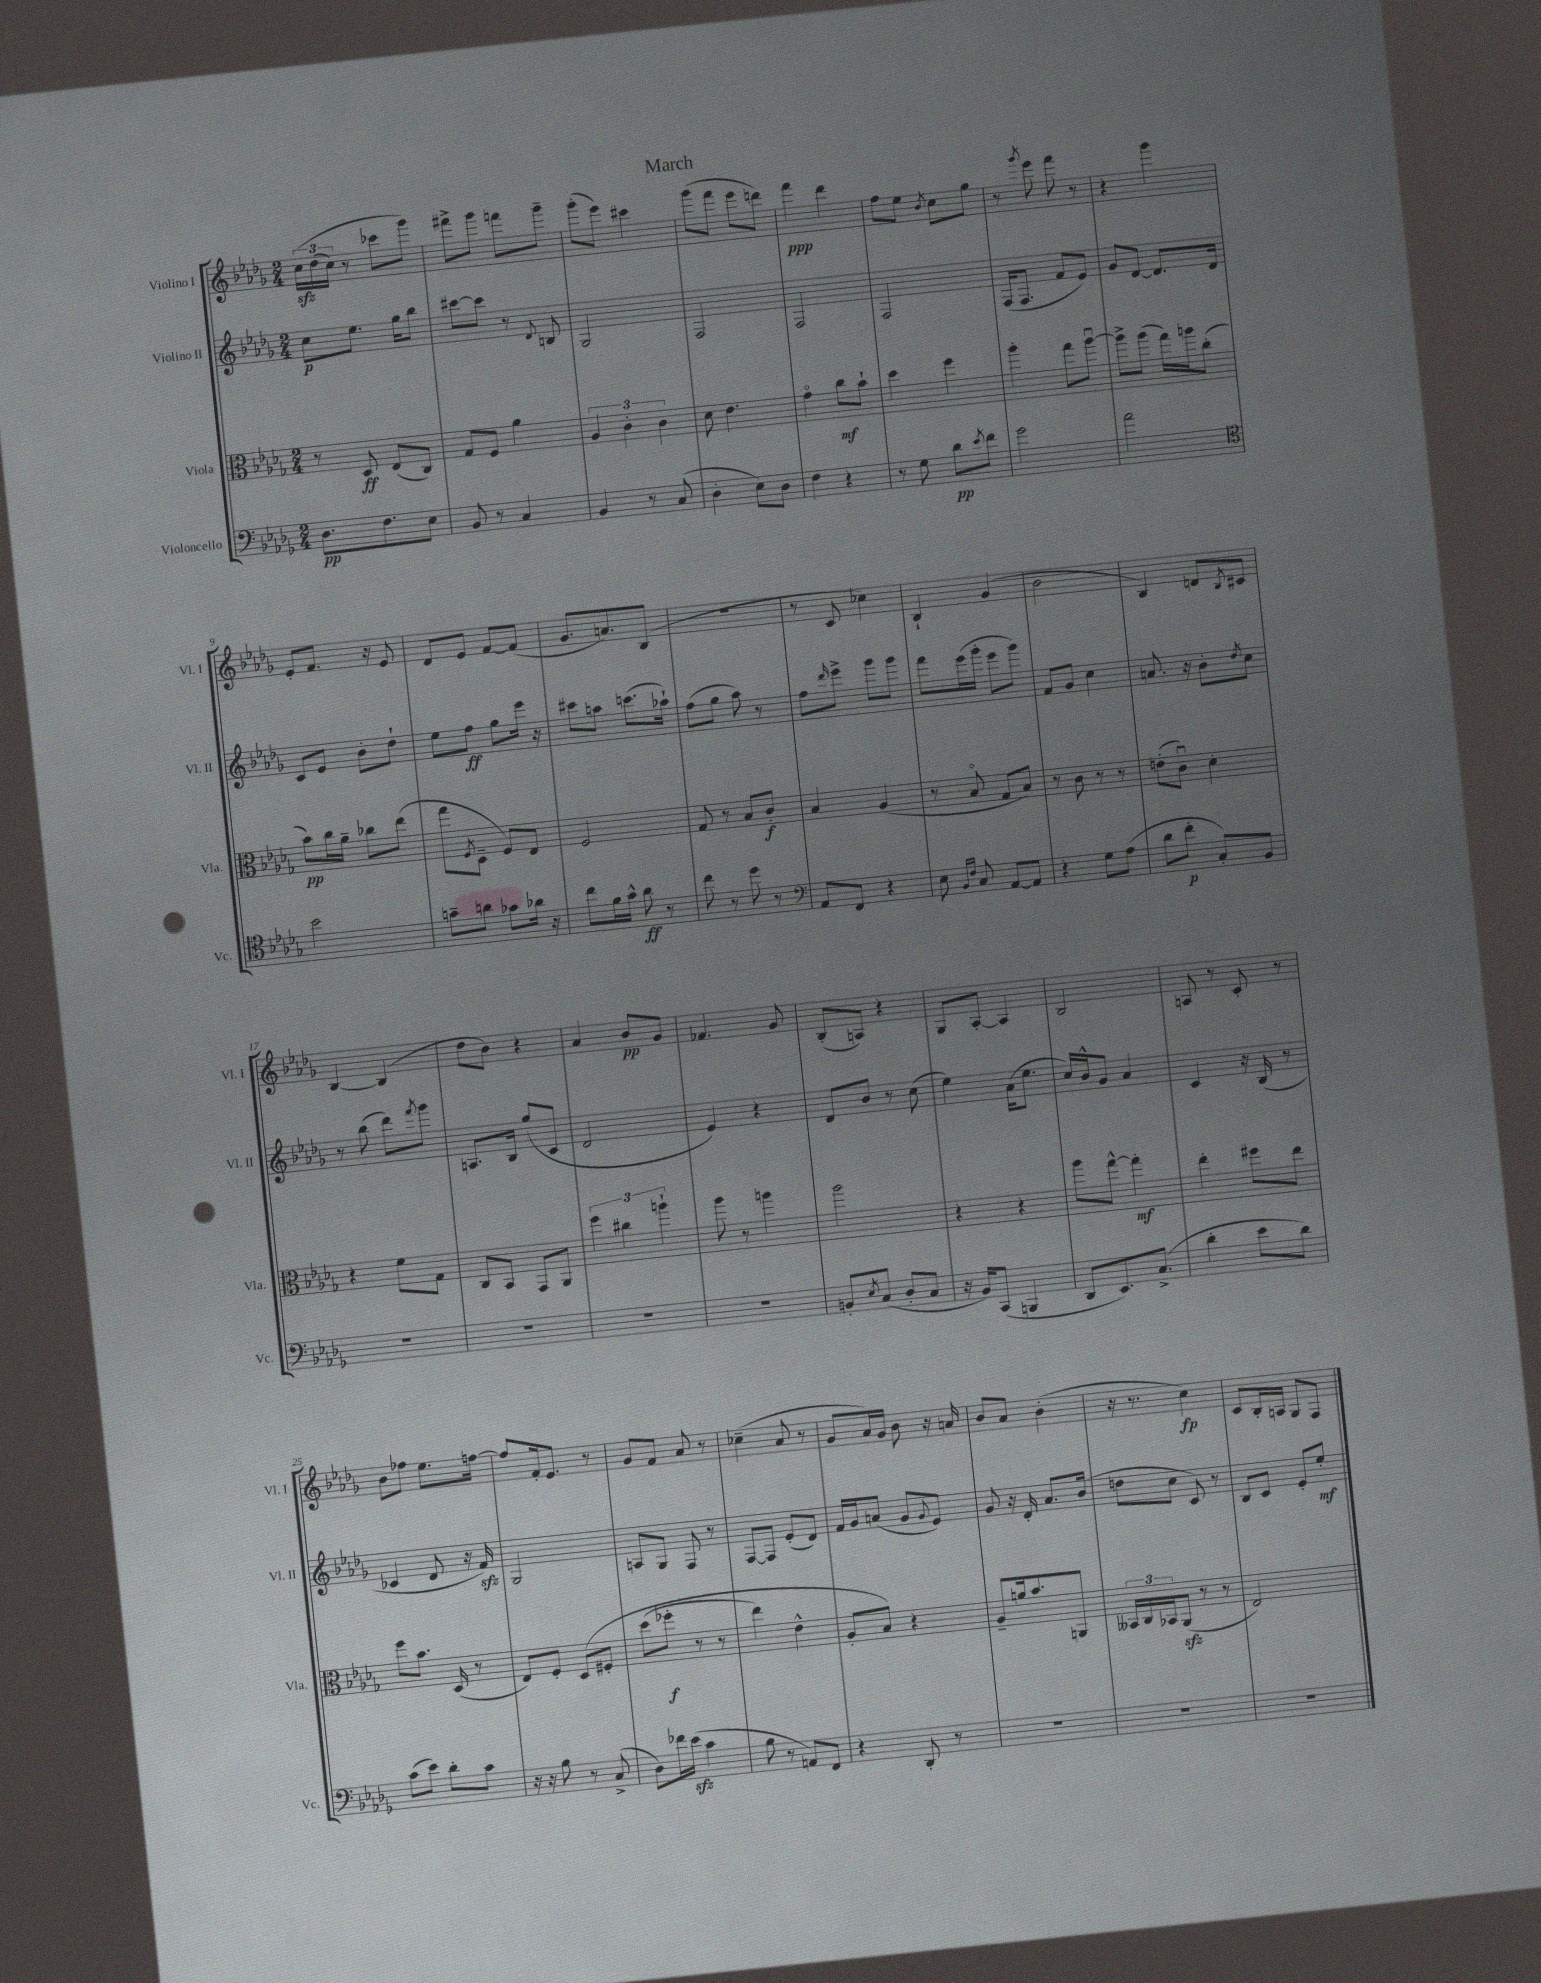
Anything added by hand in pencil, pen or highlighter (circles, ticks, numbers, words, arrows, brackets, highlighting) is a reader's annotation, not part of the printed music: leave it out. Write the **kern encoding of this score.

**kern	**dynam	**kern	**dynam	**kern	**dynam	**kern	**dynam
*part4	*part4	*part3	*part3	*part2	*part2	*part1	*part1
*staff4	*staff4	*staff3	*staff3	*staff2	*staff2	*staff1	*staff1
*I"Violoncello	*	*I"Viola	*	*I"Violino II	*	*I"Violino I	*
*I'Vc.	*	*I'Vla.	*	*I'Vl. II	*	*I'Vl. I	*
*clefF4	*	*clefC3	*	*clefG2	*	*clefG2	*
*k[b-e-a-d-g-]	*	*k[b-e-a-d-g-]	*	*k[b-e-a-d-g-]	*	*k[b-e-a-d-g-]	*
*M2/4	*	*M2/4	*	*M2/4	*	*M2/4	*
=1	=1	=1	=1	=1	=1	=1	=1
8.D-\L	pp	8r	.	8cc\L	p	(24cczz\LL	.
.	.	.	.	.	.	(24dd-\	.
.	.	.	.	.	.	24cc\JJ)	.
.	.	8D-/	ff	8.ee-\J	.	8r	.
8.F\	.	.	.	.	.	.	.
.	.	(8E-/L	.	.	.	8ccc-X\L	.
.	.	.	.	16gg-\KL	.	.	.
8E-\J	.	8C/J)	.	8bb-\J	.	8ggg-\J)	.
=2	=2	=2	=2	=2	=2	=2	=2
8BB-/	.	8G-/L	.	[8ccc#X\L	.	8fff#X^\L	.
8r	.	8F/J	.	8ccc#\J]	.	8ggg-\J	.
4C/	.	4a-\	.	8r	.	8fffn\L	.
.	.	.	.	8qqd-/	.	.	.
.	.	.	.	8Bn/	.	8ggg-~\J	.
=3	=3	=3	=3	=3	=3	=3	=3
4BB-/	.	6A-/	.	2G-/	.	(8ggg-'\L	.
.	.	.	.	.	.	8eee-\J)	.
.	.	6c'\	.	.	.	.	.
8r	.	.	.	.	.	4ccc#X\	.
.	.	6c\	.	.	.	.	.
(8C/	.	.	.	.	.	.	.
=4	=4	=4	=4	=4	=4	=4	=4
4D-'\	.	8d-\	.	2F/	.	(8ggg-\L	.
.	.	4.e-\	.	.	.	8fff\J	.
8E-\L)	.	.	.	.	.	8eee-\L	.
8D-\J	.	.	.	.	.	8dddn\J)	.
=5	=5	=5	=5	=5	=5	=5	=5
4F\	.	4g-\	.	2F/	.	4fff\	ppp
4r	.	8cc\L	mf	.	.	4ddd-\	.
.	.	8b-`\J	.	.	.	.	.
=6	=6	=6	=6	=6	=6	=6	=6
8r	.	4dd-\	.	2F/	.	8ff\L	.
8G-\	.	.	.	.	.	8ee-\J	.
.	.	.	.	.	.	8qb-/	.
8d-\L	pp	4ff\	.	.	.	8cc\L	.
8qe-/	.	.	.	.	.	.	.
8f\J	.	.	.	.	.	8gg-\J	.
=7	=7	=7	=7	=7	=7	=7	=7
2g-\	.	4aa-'\	.	(16F/KL	.	8r	.
.	.	.	.	8.F/J	.	.	.
.	.	.	.	.	.	8qggg-/	.
.	.	.	.	.	.	8eee-\	.
.	.	8gg-\L	.	8f/L	.	8fff\	.
.	.	[8aa-u\J	.	8e-/J)	.	8r	.
=8	=8	=8	=8	=8	=8	=8	=8
2a-\	.	8aa-^\L]	.	8g-/L	.	4r	.
.	.	(8aa-\J	.	[8d-/J	.	.	.
.	.	16gg-\LL)	.	8.d-/L]	.	4ggg-\	.
.	.	16aan\J	.	.	.	.	.
.	.	(8cc'\J	.	.	.	.	.
.	.	.	.	16d-/Jk	.	.	.
!!LO:LB:g=z
=9	=9	=9	=9	=9	=9	=9	=9
*clefC4	*	*	*	*	*	*	*
2b-\	.	8b-\L)	pp	8c/L	.	8e-'/L	.
.	.	16cc\L	.	8e-/J	.	8.f/J	.
.	.	16a-~\JJ	.	.	.	.	.
.	.	8cc-X\L	.	8b-'\L	.	.	.
.	.	.	.	.	.	16r	.
.	.	(8ee-\J	.	8dd-`\J	.	8e-/	.
=10	=10	=10	=10	=10	=10	=10	=10
8gn~\L	.	8gg-\L	.	8ee-\L	.	8d-/L	.
.	.	8qF/	.	.	.	.	.
8an\J	.	8D-~\J	.	8ff\J	ff	8e-/J	.
8g-X\L	.	8F/L)	.	8gg-\L	.	[8f/L	.
16a-X\Jk	.	8E-/J	.	16eee-\Jk	.	(8f/J]	.
16r	.	.	.	16r	.	.	.
=11	=11	=11	=11	=11	=11	=11	=11
8cc\L	.	2F/	.	8ccc#X\L	.	8.g-/L	.
16f\L	.	.	.	8aan\J	.	.	.
16g-^^\JJ	.	.	.	.	.	8.an/)	.
8a-\	ff	.	.	(8.cccn\L	.	.	.
8r	.	.	.	.	.	(8B-/J	.
.	.	.	.	16aa-X`\Jk)	.	.	.
=12	=12	=12	=12	=12	=12	=12	=12
8cc\	.	8G-/	.	(8ff\L	.	2r	.
8r	.	8r	.	8gg-\J	.	.	.
8dd-\	.	8B-/L	.	8aa-\)	.	.	.
8r	.	8c'/J	f	8r	.	.	.
=13	=13	=13	=13	=13	=13	=13	=13
*clefF4	*	*	*	*	*	*	*
8AA-/L	.	4B-/	.	8ff\L	.	8r	.
.	.	.	.	16qqddd-/	.	.	.
8FF/J	.	.	.	8eee-^\J	.	8c/	.
4r	.	(4A-/	.	8ggg-\L	.	4cc-X\)	.
.	.	.	.	8ggg-\J	.	.	.
=14	=14	=14	=14	=14	=14	=14	=14
8E-\	.	8r	.	8fff\L	.	4B-`/	.
16qqBB-/LL	.	.	.	.	.	.	.
16qqF/JJ	.	.	.	.	.	.	.
8C/	.	8B-/	.	(16eee-\L	.	.	.
.	.	.	.	16ggg-'\JJ	.	.	.
[8AA-/L	.	8G-/L	.	8eee-\L	.	(4g-/	.
8AA-/J]	.	8B-/J)	.	8ggg-\J)	.	.	.
=15	=15	=15	=15	=15	=15	=15	=15
4r	.	8r	.	8f/L	.	2b-\	.
.	.	8c\	.	8g-/J	.	.	.
8G-\L	.	8r	.	4cc\	.	.	.
(8A-\J	.	8r	.	.	.	.	.
=16	=16	=16	=16	=16	=16	=16	=16
8d-\L	.	(8en'\L	.	8.an/	.	4B-/)	.
8f'\J	p	8cu\J)	.	.	.	.	.
.	.	.	.	16r	.	.	.
8C'/L)	.	4d-'\	.	8b-'\L	.	8dn/L	.
.	.	.	.	8qdd-/	.	8qB-/	.
8BB-/J	.	.	.	8cc\J	.	8c#X/J	.
!!LO:LB:g=z
=17	=17	=17	=17	=17	=17	=17	=17
2r	.	4r	.	8r	.	[4B-/	.
.	.	.	.	(8bb-\	.	.	.
.	.	8f\L	.	8ddd-\L)	.	(4B-/]	.
.	.	.	.	8qfff/	.	.	.
.	.	8G-\J	.	8ggg-\J	.	.	.
=18	=18	=18	=18	=18	=18	=18	=18
2r	.	8C/L	.	8.An/L	.	8dd-\L	.
.	.	8BB-/J	.	.	.	8b-\J)	.
.	.	.	.	16B-/Jk	.	.	.
.	.	8GG-/L	.	(8gg-/L	.	4r	.
.	.	8AA-/J	.	8c/J	.	.	.
=19	=19	=19	=19	=19	=19	=19	=19
2r	.	6ff\	.	2d-/	.	4a-/	.
.	.	6cc#X\	.	.	.	.	.
.	.	.	.	.	.	8b-/L	pp
.	.	6aan`\	.	.	.	.	.
.	.	.	.	.	.	8g-/J	.
=20	=20	=20	=20	=20	=20	=20	=20
2r	.	8aa-\	.	4e-/)	.	4.f-X/	.
.	.	8r	.	.	.	.	.
.	.	4aan\	.	4r	.	.	.
.	.	.	.	.	.	8g-/	.
=21	=21	=21	=21	=21	=21	=21	=21
8BBn'/L	.	2aa-\	.	8d-/L	.	(8B-'/L	.
8qE-/	.	.	.	.	.	.	.
(8C/J	.	.	.	8b-/J	.	8An/J)	.
8D-'/L	.	.	.	8r	.	4r	.
8C/J	.	.	.	(8cc\	.	.	.
=22	=22	=22	=22	=22	=22	=22	=22
16r	.	4r	.	4ee-\)	.	8G-/L	.
16BB-/KL)	.	.	.	.	.	.	.
(8CC/J	.	.	.	.	.	[8A-'/J	.
4BBBn/	.	4r	.	(16a-\KL	.	4A-/]	.
.	.	.	.	8.ee-\J	.	.	.
=23	=23	=23	=23	=23	=23	=23	=23
8DD-/L	.	8aa-\L	.	16cc/LL)	.	2B-/	.
.	.	.	.	16b-^^/J	.	.	.
8.EE-/)	.	[8gg-^^\J	.	8g-/J	.	.	.
.	.	4gg-'\]	mf	4a-/	.	.	.
(8.C^/J	.	.	.	.	.	.	.
=24	=24	=24	=24	=24	=24	=24	=24
4d-'\	.	4ee-'\	.	4c/	.	8An/	.
.	.	.	.	.	.	8r	.
8e-\L	.	8ff#X\L	.	16r	.	8c'/	.
.	.	.	.	(16B-/	.	.	.
8d-\J)	.	8ee-\J	.	8r	.	8r	.
!!LO:LB:g=z
=25	=25	=25	=25	=25	=25	=25	=25
(8c\L	.	8ff\L	.	4c-X/	.	8b-\L	.
8e-\J)	.	8.b-\J	.	.	.	8ff-X\J	.
8d-'\L	.	.	.	8d-/	.	8.ee-\L	.
.	.	(16D-/	.	.	.	.	.
8c\J	.	8r	.	16r	.	.	.
.	.	.	.	16fzz/)	.	[16ffn\Jk	.
=26	=26	=26	=26	=26	=26	=26	=26
16r	.	8E-/L)	.	2G-/	.	8ff/L]	.
16r	.	.	.	.	.	.	.
8B-\	.	8F'/J	.	.	.	16f'/k	.
.	.	.	.	.	.	8.e-/J	.
8r	.	(8D-/L	.	.	.	.	.
(8C^/	.	8F#X'/J	.	.	.	8r	.
=27	=27	=27	=27	=27	=27	=27	=27
8D-\L)	.	(8dd-\L	.	8An/L	.	8g-/L	.
16f-X\L	.	8ff-X'\J	f	8G-/J	.	8f/J	.
(16e-zz\JJ	.	.	.	.	.	.	.
4c\	.	8r	.	8F/	.	8a-/	.
.	.	8r	.	8r	.	8r	.
=28	=28	=28	=28	=28	=28	=28	=28
8B-\	.	4ee-\)	.	[8F/L	.	(4cc-X~\	.
8r	.	.	.	8F/J]	.	.	.
8AAn/L)	.	4e-^^\	.	(8e-'/L	.	8a-/	.
8FF/J	.	.	.	8d-/J)	.	8r	.
=29	=29	=29	=29	=29	=29	=29	=29
4r	.	8A-'/L	.	16f/LL	.	8g-/L	.
.	.	.	.	16g-/J	.	.	.
.	.	8B-/J)	.	(8an/J	.	16a-/L)	.
.	.	.	.	.	.	16g-/JJ	.
8DD-'/	.	4r	.	8g-/L	.	8b-\	.
.	.	.	.	8qqg-/	.	.	.
8r	.	.	.	8e-/J)	.	16r	.
.	.	.	.	.	.	16an/	.
=30	=30	=30	=30	=30	=30	=30	=30
2r	.	8A-~/L	.	8g-/	.	8b-/L	.
.	.	16an/k	.	16r	.	8a-/J	.
.	.	8.b-/	.	16d-'/	.	.	.
.	.	.	.	8.a-/L	.	(4b-'\	.
.	.	8AAn/J	.	.	.	.	.
.	.	.	.	(16b-/Jk	.	.	.
=31	=31	=31	=31	=31	=31	=31	=31
2r	.	24BB--X/LL	.	8ddn\L	.	16r	.
.	.	24C/	.	.	.	.	.
.	.	.	.	.	.	8.r	.
.	.	24BB-X/J	.	.	.	.	.
.	.	(8AA-zz/J	.	8cc\J	.	.	.
.	.	8r	.	8c/)	.	4cc\)	fp
.	.	8r	.	8r	.	.	.
=32	=32	=32	=32	=32	=32	=32	=32
2r	.	2E-/)	.	8B-/L	.	8c/L	.
.	.	.	.	8c/J	.	16B-'/L	.
.	.	.	.	.	.	16An/JJ	.
.	.	.	.	8e-'/L	.	8G-/L	.
.	.	.	.	8ee-'/J	mf	8F/J	.
==	==	==	==	==	==	==	==
*-	*-	*-	*-	*-	*-	*-	*-
